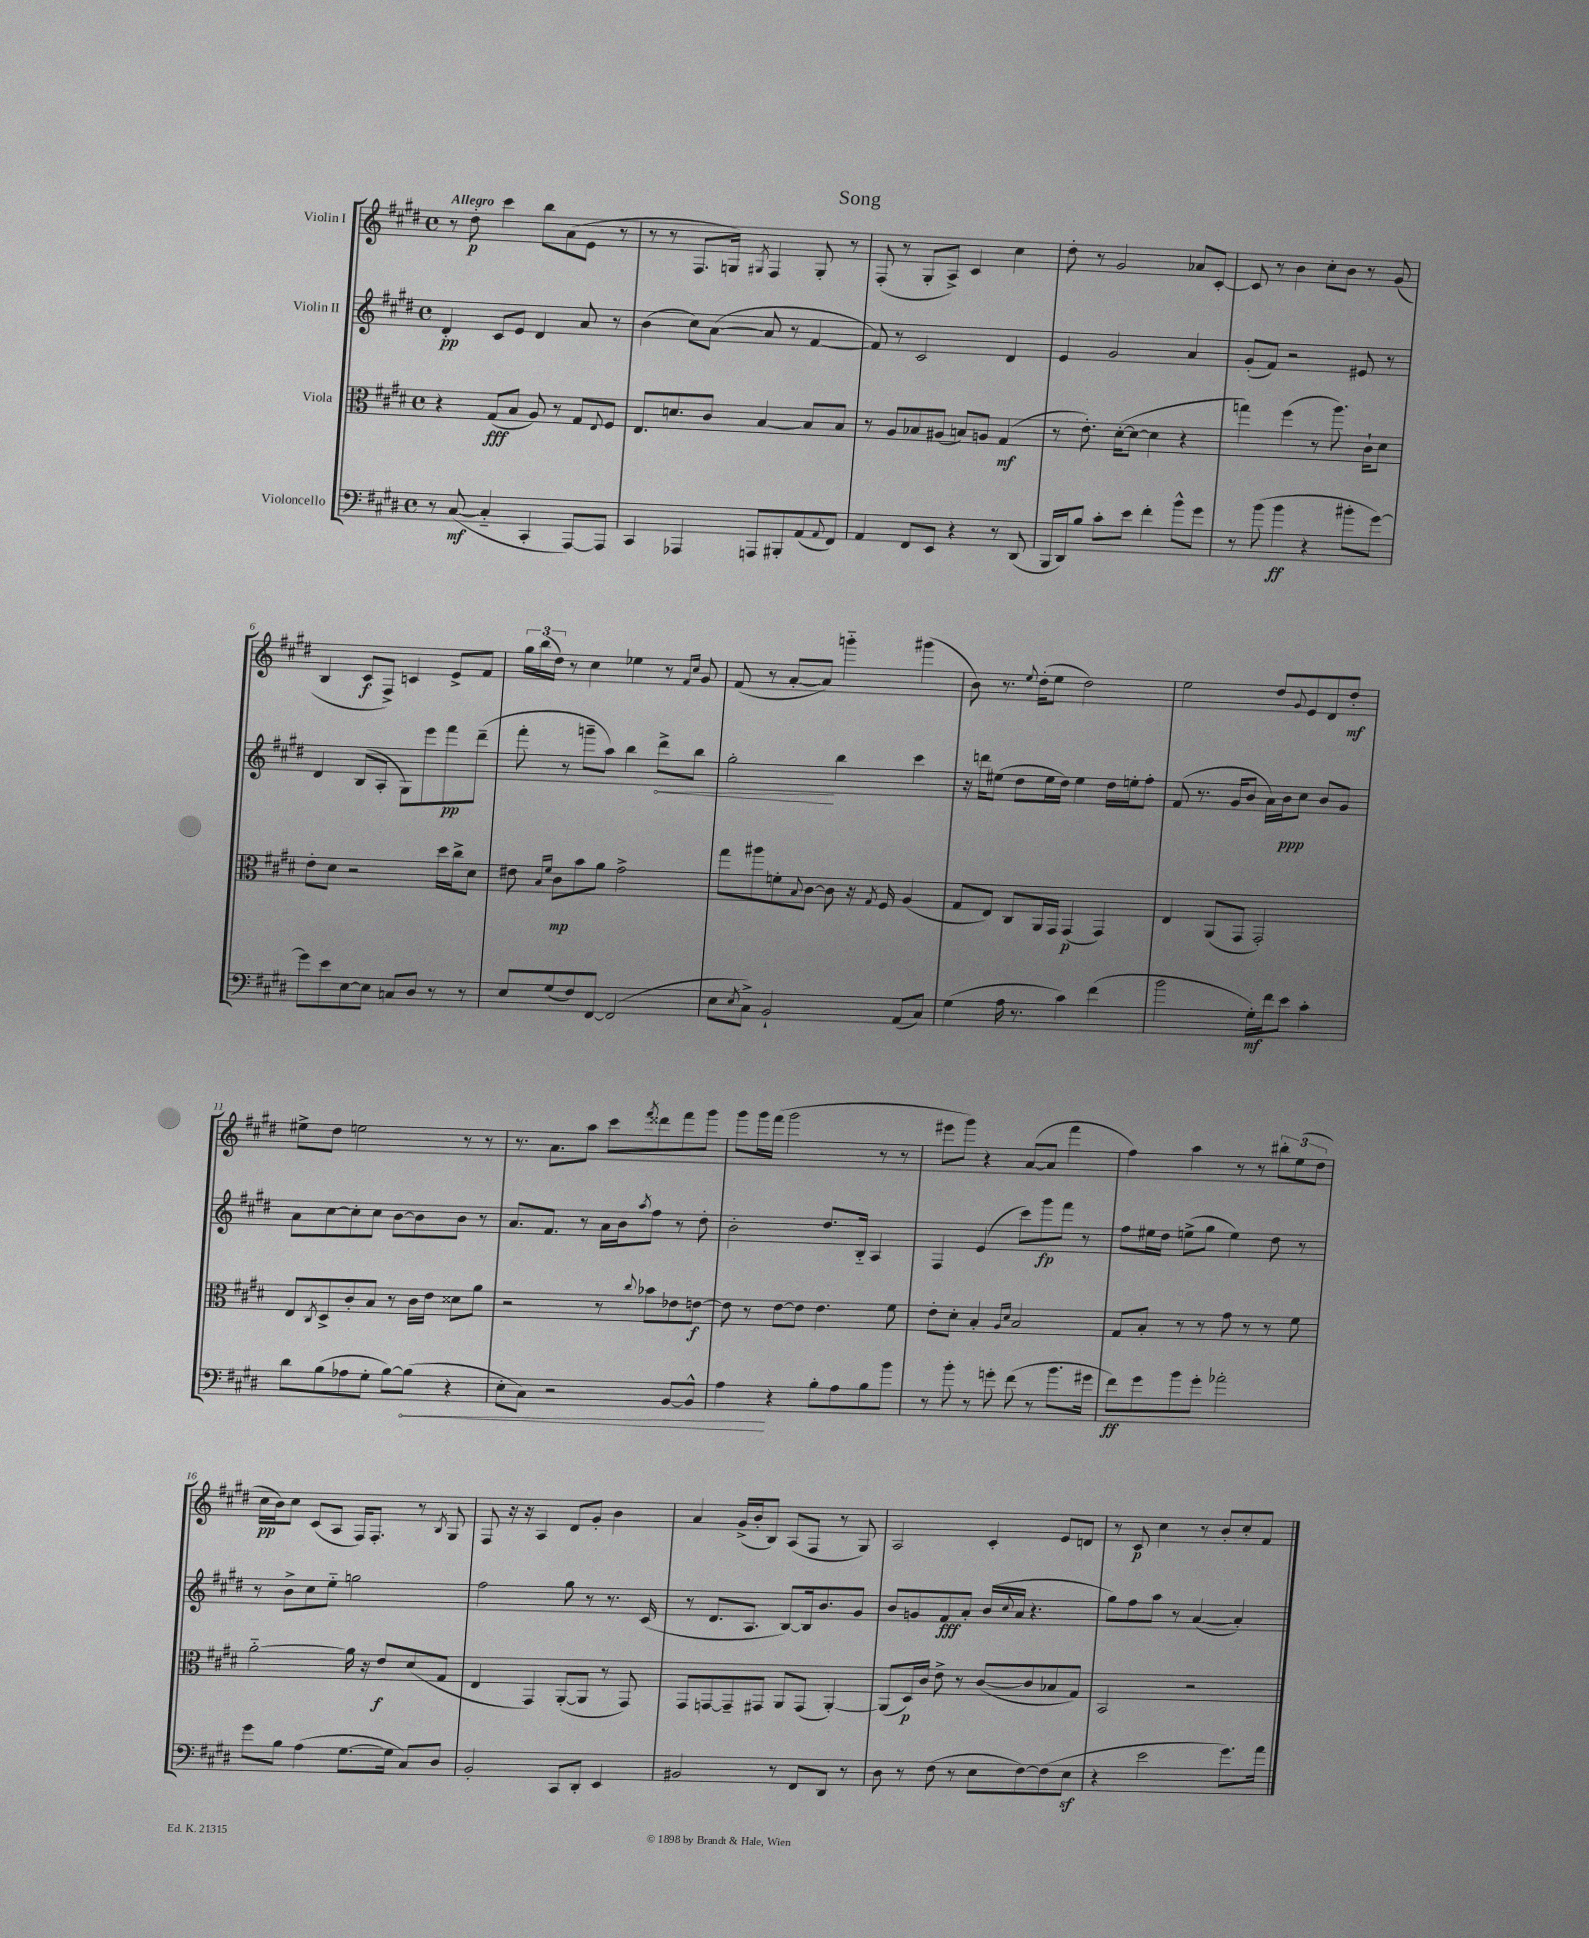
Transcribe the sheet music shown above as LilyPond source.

\header { title = "Song" }
<<
\new StaffGroup <<
\new Staff = "s0" \with { instrumentName = "Violin I" } {
    \clef treble \key e \major \defaultTimeSignature \time 4/4 \tempo "Allegro"
    r8 dis''8-.\p cis'''4 b''8 a'8( e'8 r8 |
    r8 r8 fis8. g16) \acciaccatura { gis8 } fis4 gis8-. r8 |
    fis8-.( r8 gis8-. a8->) cis'4 cis''4 |
    dis''8-. r8 gis'2 aes'8 cis'8~-. |
    cis'8 r8 b'4 cis''8-. b'8 r8 gis'8( |
    b4 cis'8\f fis8->) c'4 e'8-> fis'8 |
    \tuplet 3/2 { gis''16 b''16( dis''16) } r8 cis''4 ees''4 r8 \grace { fis'16 cis''16 } gis'8 |
    fis'8( r8 a'8~-. a'8) g'''4-_ gis'''4( |
    b'8) r8. \appoggiatura { e''8 } dis''16-.( e''8 dis''2) |
    e''2 dis''8 \appoggiatura { gis'8 } e'8 dis'8 dis''8-.\mf |
    eis''8-> dis''8 e''2 r8 r8 |
    r8. a'8. a''8 cis'''8 \acciaccatura { fis'''8 } disis'''8 fis'''8 gis'''8 |
    gis'''8 gis'''16 fis'''16( gis'''2 r8 r8 |
    eis'''8 gis'''8) r4 a'8~( a'8 fis'''4 |
    fis''4) a''4 r8 r8 \tuplet 3/2 { bis''8-. e''8( dis''8 } |
    cis''16\pp b'16) cis''8 cis'8( a8 fis16) fis8.-. r8 \acciaccatura { b8 } gis8 |
    fis8 r16 r16 a4 dis'8 gis'8-. b'4 |
    a'4 gis'16->( b'16-. b8) a8( fis8 r8 gis8) |
    a2 cis'4-. e'8 d'8 |
    r8 cis'8\p cis''4 r8 b'8-. cis''8-. fis'8 \bar "|." |
}
\new Staff = "s1" \with { instrumentName = "Violin II" } {
    \clef treble \key e \major \defaultTimeSignature \time 4/4
    dis'4-.\pp cis'8 e'8 dis'4 a'8 r8 |
    b'4( cis''8) a'8~( a'8 r8 fis'4~ |
    fis'8) r8 cis'2 dis'4 |
    e'4 gis'2 a'4 |
    gis'8-.( fis'8) r2 eis'8 r8 |
    dis'4 b8( a8-. gis8) e'''8 fis'''8\pp dis'''8--( |
    fis'''8-. r8 g'''8-- a''8) b''4 \once \override Hairpin.circled-tip = ##t dis'''8->\< b''8 |
    gis''2-.\! b''4 cis'''4 |
    r16 d'''16 eis''8( dis''8 eis''16 dis''16) eis''4 dis''16 e''16-. fis''8-. |
    fis'8( r8. gis'16 b'8 a'16) b'16\ppp cis''8 b'8 gis'8 |
    a'8 cis''8~ cis''8-. cis''8 b'8~ b'8 b'8 r8 |
    a'8. fis'8. r8 a'16 b'16 \acciaccatura { a''8 } fis''8 r8 dis''8-. |
    b'2-. dis''8. b16-_ a4 |
    fis4 e'4( cis'''8) gis'''8\fp fis'''8 r8 |
    fis''8 eis''16 dis''16 e''8->( gis''8 e''4) dis''8 r8 |
    r8 b'8-> cis''8 e''8-_ g''2 |
    fis''2 gis''8 r8 r8. cis'16( |
    r8 dis'8. a8. b8~) b16 b'8. gis'8 |
    b'8 g'8 fis'8\fff a'8-. b'16( \appoggiatura { cis''8 } a'16 r4. |
    gis''8) fis''8 a''8 r8 a'4~( a'4-.) \bar "|." |
}
\new Staff = "s2" \with { instrumentName = "Viola" } {
    \clef alto \key e \major \defaultTimeSignature \time 4/4
    r4 gis8\fff( b8 a8) r8 gis8 \appoggiatura { e8 } fis8 |
    e8. d'8. cis'8 b4~ b8 b8 |
    r8 a8 bes8 ais8( b8) a8 gis4\mf( |
    r8 e'8.-.) dis'16~-.( dis'8~ dis'4 r4 |
    g''4) fis''4( r8 a''8.) cis'16-! dis'8 |
    e'8-. dis'8 r2 dis''16 cis''16-> dis'8 |
    eis'8 \grace { b16 fis'16 } cis'8\mp b'8 a'8 gis'2-> |
    gis''8 ais''8 f'8-. \appoggiatura { b8 } cis'8~ cis'8 r16 \acciaccatura { gis8 } fis16 a4( |
    gis8 e8) cis8 a,16 gis,16 gis,4\p( gis,4) |
    e4 a,8( gis,8 gis,2-.) |
    e8 \acciaccatura { cis8 } dis8-> cis'8-. b8 r8 cis'16 e'16 disis'8 a'8 |
    r2 r8 \appoggiatura { cis''8 } bes'8 ees'8 e'8~\f |
    e'8 r8 e'8~ e'8 e'4. fis'8 |
    e'8-. dis'8-. b4-. \grace { a16 dis'16 } b2 |
    gis8 b8-. r8 r8 gis'8 r8 r8 fis'8 |
    a'2~-_ a'16 r16 e'8\f dis'8( gis8 |
    e4 gis,4) a,8~-.( a,8 r8 gis,8) |
    gis,8 g,8~ g,8-- gis,8 a,8 gis,8( a,4~-.) |
    a,8( dis16\p) cis'16 e'8-> r8 cis'8~( cis'8 bes8 gis8) |
    b,2 r2 \bar "|." |
}
\new Staff = "s3" \with { instrumentName = "Violoncello" } {
    \clef bass \key e \major \defaultTimeSignature \time 4/4
    r8 cis8~\mf( cis4-_ cis,4-. a,,8~) a,,8 |
    cis,4 aes,,4 a,,8 bis,,8-. a,8( \appoggiatura { a,8 } fis,8) |
    a,4 fis,8 e,8 r4 r8 dis,8( |
    b,,16 dis,16) b8 cis'8-. e'8 fis'4-. b'8-^ gis'8 |
    r8 b'8( b'4\ff r4 bis'8-. gis'8~) |
    gis'8 e'8 e8~ e8 c8 dis8 r8 r8 |
    e8 gis8( fis8) fis,8~ fis,2( |
    e8 \acciaccatura { e8 } cis8->) b,2-! a,8( cis8) |
    gis4( a16 r8. cis'4) fis'4( |
    b'2 gis16-.\mf) fis'16 e'8 cis'4-. |
    dis'8 b8( aes8 gis8-. b8~) \once \override Hairpin.circled-tip = ##t b8\<( r4 |
    e8-. cis8) r2 b,8~ b,8-^ |
    a4\! r4 b8-. a8 b8 b'8 |
    r8 b'8-. r8 g'8-. fis'8( r8 b'8. gis'16 |
    fis'8\ff) gis'8 b'8 gis'8-. aes'2-. |
    gis'8 b8 a4( gis8.~ gis16 cis8) dis8 |
    b,2-. cis,8 dis,8-. e,4 |
    bis,2 r8 fis,8 dis,8 r8 |
    dis8 r8 fis8( r8 e8 fis8~) fis8( e8\sf |
    r4 e'2 gis'8.) a'16 \bar "|." |
}
>>
>>
